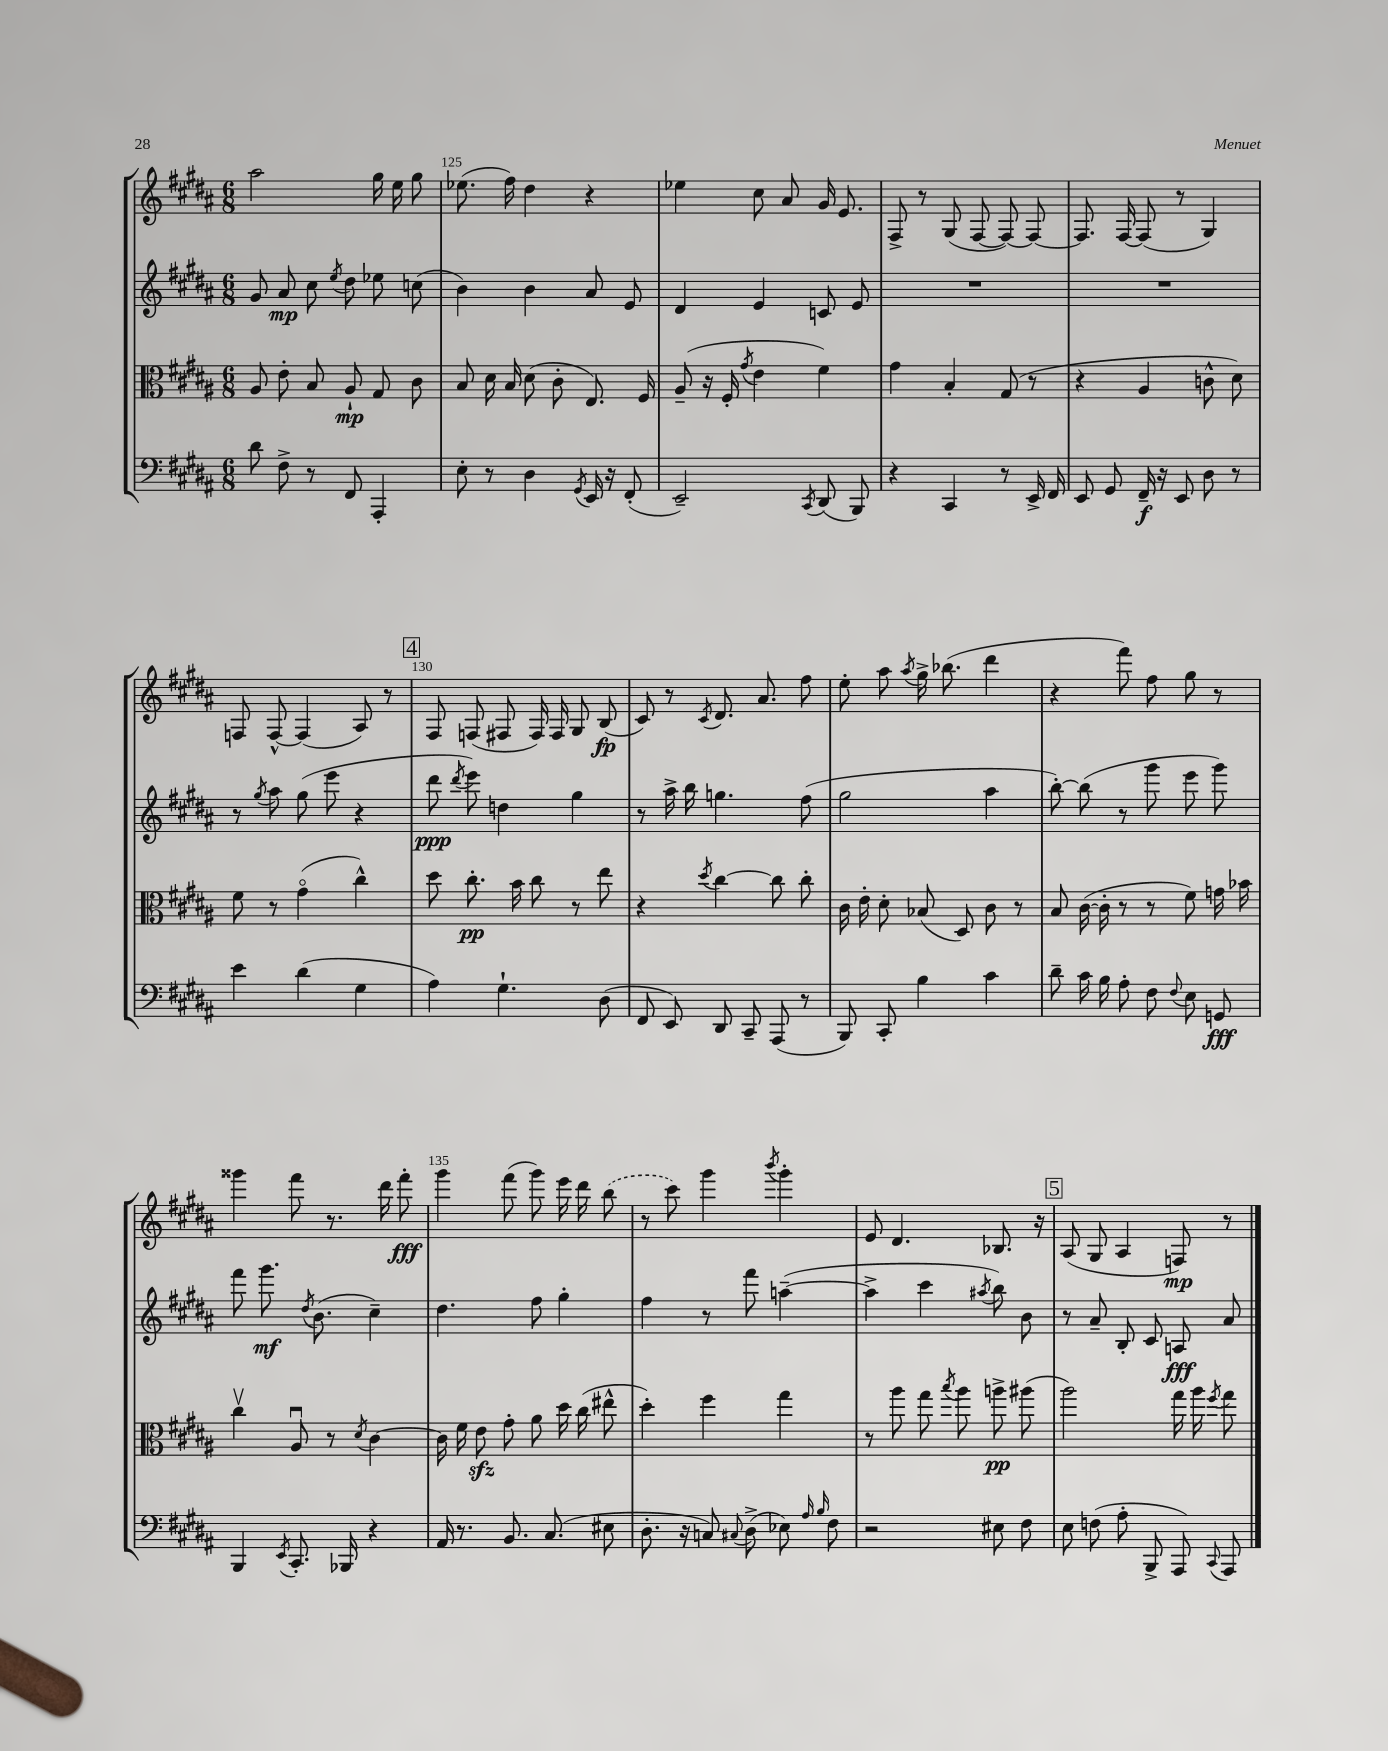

**kern	**dynam	**kern	**dynam	**kern	**dynam	**kern	**dynam
*part4	*part4	*part3	*part3	*part2	*part2	*part1	*part1
*staff4	*staff4	*staff3	*staff3	*staff2	*staff2	*staff1	*staff1
*clefF4	*	*clefC3	*	*clefG2	*	*clefG2	*
*k[f#c#g#d#a#]	*	*k[f#c#g#d#a#]	*	*k[f#c#g#d#a#]	*	*k[f#c#g#d#a#]	*
*M6/8	*	*M6/8	*	*M6/8	*	*M6/8	*
=124	=124	=124	=124	=124	=124	=124	=124
8d#\	.	8A#/	.	8g#/	.	2aa#\	.
8F#^\	.	8e'\	.	8a#/	mp	.	.
8r	.	8B/	.	8cc#\	.	.	.
.	.	.	.	8qee/	.	.	.
8FF#/	.	8A#`/	mp	8dd#\	.	.	.
4AAA#'/	.	8G#/	.	8ee-X\	.	16gg#\	.
.	.	.	.	.	.	16ee\	.
.	.	8c#\	.	(8ccn\	.	8gg#\	.
=125	=125	=125	=125	=125	=125	=125	=125
8E'\	.	8B/	.	4b\)	.	(8.ee-X\	.
8r	.	16d#\	.	.	.	.	.
.	.	16B/	.	.	.	16ff#\)	.
4D#\	.	(8d#\	.	4b\	.	4dd#\	.
.	.	8c#'\	.	.	.	.	.
8qGG#/	.	.	.	.	.	.	.
16EE/	.	8.E/)	.	8a#/	.	4r	.
16r	.	.	.	.	.	.	.
(8FF#'/	.	.	.	8e/	.	.	.
.	.	16F#/	.	.	.	.	.
=126	=126	=126	=126	=126	=126	=126	=126
2EE~/)	.	(8A#~/	.	4d#/	.	4ee-X\	.
.	.	16r	.	.	.	.	.
.	.	16F#'/	.	.	.	.	.
.	.	8qg#/	.	.	.	.	.
.	.	4e\	.	4e/	.	8cc#\	.
.	.	.	.	.	.	8a#/	.
8qCC#/	.	.	.	.	.	.	.
(8DD#/	.	4f#\)	.	8cn/	.	16g#/	.
.	.	.	.	.	.	8.e/	.
8BBB/)	.	.	.	8e/	.	.	.
=127	=127	=127	=127	=127	=127	=127	=127
4r	.	4g#\	.	2.r	.	8F#^/	.
.	.	.	.	.	.	8r	.
4CC#/	.	4B'/	.	.	.	(8G#/	.
.	.	.	.	.	.	[8F#/	.
8r	.	(8G#/	.	.	.	8F#/_)	.
16EE^/	.	8r	.	.	.	8F#/_	.
16FF#/	.	.	.	.	.	.	.
=128	=128	=128	=128	=128	=128	=128	=128
8EE/	.	4r	.	2.r	.	8.F#/]	.
8GG#/	.	.	.	.	.	.	.
.	.	.	.	.	.	[16F#/	.
16FF#~/	f	4A#/	.	.	.	(8F#/]	.
16r	.	.	.	.	.	.	.
8EE/	.	.	.	.	.	8r	.
8D#\	.	8cn^^\	.	.	.	4G#/)	.
8r	.	8d#\)	.	.	.	.	.
!!LO:LB:g=z
=129	=129	=129	=129	=129	=129	=129	=129
4e\	.	8f#\	.	8r	.	8Fn/	.
.	.	.	.	8qgg#/	.	.	.
.	.	8r	.	8aa#\	.	[8F^^/	.
(4d#\	.	(4g#\	.	(8gg#\	.	(4F/]	.
.	.	.	.	8eee\	.	.	.
4G#\	.	4cc#^^\)	.	4r	.	8A#/)	.
.	.	.	.	.	.	8r	.
!!LO:REH:place=s1:t=4
=130	=130	=130	=130	=130	=130	=130	=130
4A#\)	.	8dd#\	.	8ddd#\	ppp	8F#/	.
.	.	.	.	8qddd#/	.	.	.
.	.	8.cc#'\	pp	8eee\)	.	(8Fn/	.
4.G#`\	.	.	.	4ddn\	.	8F#X/	.
.	.	16b\	.	.	.	.	.
.	.	8cc#\	.	.	.	16F#/)	.
.	.	.	.	.	.	16F#/	.
.	.	8r	.	4gg#\	.	8G#/	.
(8D#\	.	8ee\	.	.	.	(8B/	fp
=131	=131	=131	=131	=131	=131	=131	=131
8FF#/	.	4r	.	8r	.	8c#/)	.
8EE/)	.	.	.	16aa#^\	.	8r	.
.	.	.	.	16bb\	.	.	.
.	.	8qdd#/	.	.	.	8qc#/	.
8DD#/	.	[4cc#\	.	4.ggn\	.	8.d#/	.
8CC#~/	.	.	.	.	.	.	.
.	.	.	.	.	.	8.a#/	.
(8AAA#/	.	8cc#\]	.	.	.	.	.
8r	.	8cc#'\	.	(8ff#\	.	8ff#\	.
=132	=132	=132	=132	=132	=132	=132	=132
8BBB/)	.	16c#\	.	2gg#\	.	8ee'\	.
.	.	16e'\	.	.	.	.	.
8CC#'/	.	8d#'\	.	.	.	8aa#\	.
.	.	.	.	.	.	8qaa#/	.
4B\	.	(8B-X/	.	.	.	16gg#^\	.
.	.	.	.	.	.	(8.bb-X\	.
.	.	8D#/)	.	.	.	.	.
4c#\	.	8c#\	.	4aa#\	.	4ddd#\	.
.	.	8r	.	.	.	.	.
=133	=133	=133	=133	=133	=133	=133	=133
8d#~\	.	8B/	.	[8bb'\)	.	4r	.
16c#\	.	([16c#\	.	(8bb\]	.	.	.
16B\	.	16c#'\]	.	.	.	.	.
8A#'\	.	8r	.	8r	.	8fff#\)	.
8F#\	.	8r	.	8ggg#\	.	8ff#\	.
8qqF#/	.	.	.	.	.	.	.
8E\	.	8f#\)	.	8eee\	.	8gg#\	.
8GGn/	fff	16gn\	.	8ggg#\)	.	8r	.
.	.	16b-X\	.	.	.	.	.
!!LO:LB:g=z
=134	=134	=134	=134	=134	=134	=134	=134
4BBB/	.	4cc#v\	.	8fff#\	.	4ggg##X\	.
.	.	.	.	8.ggg#\	mf	.	.
8qEE/	.	.	.	.	.	.	.
8.CC#'/	.	8A#u/	.	.	.	8fff#\	.
.	.	.	.	8qdd#/	.	.	.
.	.	.	.	(8.b\	.	.	.
.	.	8r	.	.	.	8.r	.
16BBB-X/	.	.	.	.	.	.	.
.	.	8qd#/	.	.	.	.	.
4r	.	[4c#\	.	4cc#~\)	.	.	.
.	.	.	.	.	.	16ddd#\	.
.	.	.	.	.	.	8fff#'\	fff
=135	=135	=135	=135	=135	=135	=135	=135
16AA#/	.	16c#\]	.	4.dd#\	.	4ggg#\	.
8.r	.	16f#\	.	.	.	.	.
.	.	8ezz\	.	.	.	.	.
8.BB/	.	8g#'\	.	.	.	(8fff#\	.
.	.	8a#\	.	8ff#\	.	8ggg#\)	.
(8.C#/	.	.	.	.	.	.	.
.	.	16dd#\	.	4gg#'\	.	16eee\	.
.	.	(16cc#\	.	.	.	16ddd#\	.
8E#X\	.	8ee#X^^\	.	.	.	(8bb\	.
=136	=136	=136	=136	=136	=136	=136	=136
8.D#'\	.	4dd#'\)	.	4ff#\	.	8r	.
.	.	.	.	.	.	8ccc#\)	.
16r	.	.	.	.	.	.	.
8Cn/)	.	4ff#\	.	8r	.	4ggg#\	.
8qqC#X/	.	.	.	.	.	.	.
(8D#^\	.	.	.	8fff#\	.	.	.
.	.	.	.	.	.	8qbbb/	.
8E-X\)	.	4gg#\	.	([4aan~\	.	4ggg#'\	.
16qqA#/	.	.	.	.	.	.	.
16qqB/	.	.	.	.	.	.	.
8F#\	.	.	.	.	.	.	.
=137	=137	=137	=137	=137	=137	=137	=137
2r	.	8r	.	4aa^\]	.	8e/	.
.	.	8aa#\	.	.	.	4.d#/	.
.	.	8gg#\	.	4ccc#\	.	.	.
.	.	8qbb/	.	.	.	.	.
.	.	8aa#\	.	.	.	.	.
.	.	.	.	8qaa#X/	.	.	.
8E#X\	.	8aan^\	pp	8bb\)	.	8.B-X/	.
8F#\	.	(8aa#X\	.	8b\	.	.	.
.	.	.	.	.	.	16r	.
!!LO:REH:place=s1:t=5
=138	=138	=138	=138	=138	=138	=138	=138
8E\	.	2aa#\)	.	8r	.	(8A#/	.
(8Fn\	.	.	.	8a#~/	.	8G#/	.
8A#'\	.	.	.	8B'/	.	4A#/	.
8BBB^/	.	.	.	8c#/	.	.	.
8AAA#/)	.	16gg#\	.	8An/	fff	8Fn/)	mp
.	.	16aa#\	.	.	.	.	.
8qqCC#/	.	8qff#/	.	.	.	.	.
8AAA#/	.	8gg#\	.	8a#/	.	8r	.
==	==	==	==	==	==	==	==
*-	*-	*-	*-	*-	*-	*-	*-
